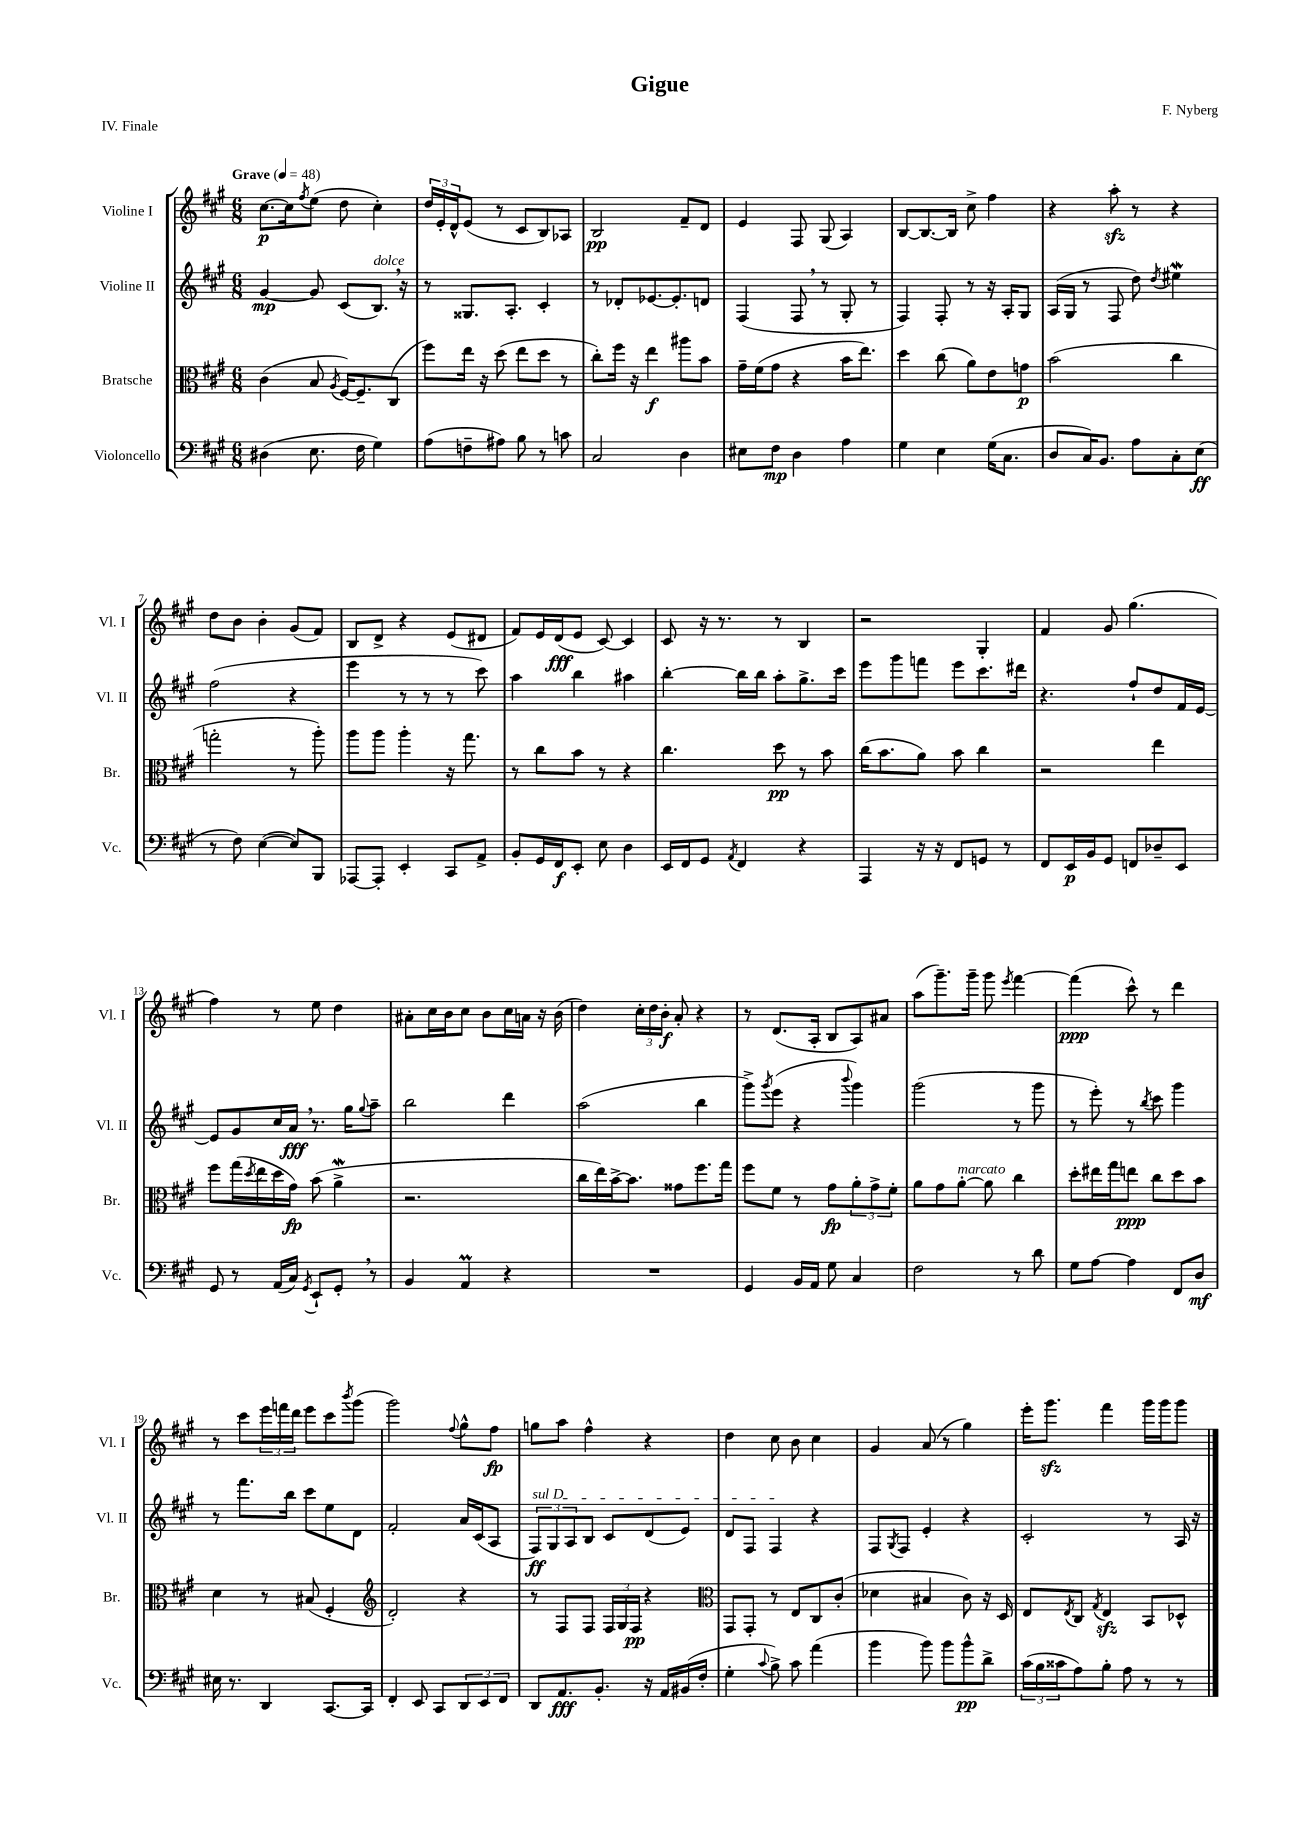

**kern	**dynam	**kern	**dynam	**kern	**dynam	**kern	**dynam
*part4	*part4	*part3	*part3	*part2	*part2	*part1	*part1
*staff4	*staff4	*staff3	*staff3	*staff2	*staff2	*staff1	*staff1
*I"Violoncello	*	*I"Bratsche	*	*I"Violine II	*	*I"Violine I	*
*I'Vc.	*	*I'Br.	*	*I'Vl. II	*	*I'Vl. I	*
*clefF4	*	*clefC3	*	*clefG2	*	*clefG2	*
*k[f#c#g#]	*	*k[f#c#g#]	*	*k[f#c#g#]	*	*k[f#c#g#]	*
*M6/8	*	*M6/8	*	*M6/8	*	*M6/8	*
*MM48	*	*MM48	*	*MM48	*	*MM48	*
=1	=1	=1	=1	=1	=1	=1	=1
!	!	!	!	!	!	!LO:TX:a:B:t=Grave	!
(4D#X\	.	(4c#\	.	[4g#/	mp	[8.cc#\L	p
.	.	.	.	.	.	16cc#\k]	.
.	.	.	.	.	.	8qff#/	.
8.E\	.	8B/	.	8g#/]	.	(8ee\J	.
.	.	8qA/	.	.	.	.	.
.	.	[16F#/KL)	.	(8c#/L	.	8dd\	.
16F#\	.	8.F#~/]	.	.	.	.	.
!	!	!	!	!LO:TX:a:i:t=dolce	!	!	!
4G#\)	.	.	.	8.B,/J)	.	4cc#'\)	.
.	.	(8C#/J	.	.	.	.	.
.	.	.	.	16r	.	.	.
=2	=2	=2	=2	=2	=2	=2	=2
(8A\L	.	8ff#\L)	.	8r	.	24dd/LL	.
.	.	.	.	.	.	24e'/	.
.	.	.	.	.	.	24d^^/J	.
8Fn~\	.	16ee\Jk	.	8.G##X/L	.	(8e/J	.
.	.	16r	.	.	.	.	.
8A#X\J)	.	(8dd\	.	.	.	8r	.
.	.	.	.	8.A'/J	.	.	.
8B\	.	8ee\L	.	.	.	8c#/L	.
8r	.	8dd\J	.	4c#'/	.	8B/)	.
8cn\	.	8r	.	.	.	8A-X/J	.
=3	=3	=3	=3	=3	=3	=3	=3
2C#/	.	8cc#'\L)	.	8r	.	2B/	pp
.	.	16ff#\Jk	.	8d-X'/L	.	.	.
.	.	16r	.	.	.	.	.
.	.	4ee\	f	[8.e-X/	.	.	.
.	.	.	.	8.e-'/]	.	.	.
4D\	.	8aa#X\L	.	.	.	8f#~/L	.
.	.	8b\J	.	8dn/J	.	8d/J	.
=4	=4	=4	=4	=4	=4	=4	=4
8E#X\L	.	16g#~\LL	.	(4F#/	.	4e/	.
.	.	(16f#\J	.	.	.	.	.
8F#\J	mp	8g#\J	.	.	.	.	.
4D\	.	4r	.	8F#,/	.	8F#/	.
.	.	.	.	8r	.	(8G#/	.
4A\	.	16b\KL	.	8G#'/	.	4A/)	.
.	.	8.ee\J)	.	.	.	.	.
.	.	.	.	8r	.	.	.
=5	=5	=5	=5	=5	=5	=5	=5
4G#\	.	4dd\	.	4F#/)	.	[8B/L	.
.	.	.	.	.	.	8.B/_	.
4E\	.	(8cc#\	.	8F#'/	.	.	.
.	.	.	.	.	.	16B/Jk]	.
.	.	8a\L)	.	8r	.	8cc#^\	.
(16G#\KL	.	8e\	.	16r	.	4ff#\	.
8.C#\J	.	.	.	16A'/KL	.	.	.
.	.	8gn\J	p	8G#/J	.	.	.
=6	=6	=6	=6	=6	=6	=6	=6
8D/L	.	(2b\	.	(16A/LL	.	4r	.
.	.	.	.	16G#/JJ	.	.	.
16C#/K)	.	.	.	8r	.	.	.
8.BB/J	.	.	.	.	.	.	.
.	.	.	.	8F#/	.	8aazz'\	.
8A\L	.	.	.	8dd\)	.	8r	.
.	.	.	.	8qdd/	.	.	.
8C#'\	.	4cc#\	.	4ee#XW\	.	4r	.
(8E\J	ff	.	.	.	.	.	.
!!LO:LB:g=z
=7	=7	=7	=7	=7	=7	=7	=7
8r	.	2ggn'\	.	(2ff#\	.	8dd\L	.
8F#\)	.	.	.	.	.	8b\J	.
([4E\	.	.	.	.	.	4b'\	.
8E/L])	.	8r	.	4r	.	(8g#/L	.
8BBB/J	.	8aa'\)	.	.	.	8f#/J)	.
=8	=8	=8	=8	=8	=8	=8	=8
[8AAA-X/L	.	8aa\L	.	4eee\	.	8B/L	.
8AAA-'/J]	.	8aa\J	.	.	.	8d^/J	.
4EE'/	.	4aa'\	.	8r	.	4r	.
.	.	.	.	8r	.	.	.
8CC#/L	.	16r	.	8r	.	(8e/L	.
.	.	8.gg#\	.	.	.	.	.
8AA^/J	.	.	.	8ccc#\)	.	8d#X/J	.
=9	=9	=9	=9	=9	=9	=9	=9
8BB'/L	.	8r	.	4aa\	.	8f#/L)	.
16GG#/L	.	8cc#\L	.	.	.	16e/L	.
16FF#/J	f	.	.	.	.	(16d/J	fff
8EE'/J	.	8b\J	.	4bb\	.	8e/J	.
8E\	.	8r	.	.	.	[8c#/)	.
4D\	.	4r	.	4aa#X\	.	4c#/]	.
=10	=10	=10	=10	=10	=10	=10	=10
16EE/LL	.	4.cc#\	.	[4bb'\	.	8c#/	.
16FF#/J	.	.	.	.	.	.	.
8GG#/J	.	.	.	.	.	16r	.
.	.	.	.	.	.	8.r	.
8qAA/	.	.	.	.	.	.	.
4FF#/	.	.	.	16bb\LL]	.	.	.
.	.	.	.	16bb\JJ	.	.	.
.	.	8dd\	pp	8aa'\L	.	8r	.
4r	.	8r	.	8.gg#^\	.	4B/	.
.	.	8b\	.	.	.	.	.
.	.	.	.	16ccc#\Jk	.	.	.
=11	=11	=11	=11	=11	=11	=11	=11
4AAA/	.	(16cc#\KL	.	8eee\L	.	2r	.
.	.	8.b\	.	.	.	.	.
.	.	.	.	8ggg#\	.	.	.
16r	.	8a\J)	.	8fffn\J	.	.	.
16r	.	.	.	.	.	.	.
8FF#/L	.	8b\	.	8eee\L	.	.	.
8GGn/J	.	4cc#\	.	8.ccc#\	.	4G#'/	.
8r	.	.	.	.	.	.	.
.	.	.	.	16ddd#X\Jk	.	.	.
=12	=12	=12	=12	=12	=12	=12	=12
8FF#/L	.	2r	.	4.r	.	4f#/	.
16EE/L	p	.	.	.	.	.	.
16BB/J	.	.	.	.	.	.	.
8GG#/J	.	.	.	.	.	8g#/	.
8FFn/L	.	.	.	8ff#`/L	.	(4.gg#\	.
8D-X~/	.	4ee\	.	8dd/	.	.	.
8EE/J	.	.	.	16f#/L	.	.	.
.	.	.	.	[16e/JJ	.	.	.
!!LO:LB:g=z
=13	=13	=13	=13	=13	=13	=13	=13
8GG#/	.	8ff#\L	.	8e/L]	.	4ff#\)	.
8r	.	(16gg#\L	.	8g#/	.	.	.
.	.	8qdd/	.	.	.	.	.
.	.	16ee\	.	.	.	.	.
(16AA/LL	.	16dd\	.	16cc#/L	.	8r	.
16C#/JJ)	.	16g#\JJ)	fp	16a,/JJ	fff	.	.
8qGG#/	.	.	.	.	.	.	.
8EE`/L	.	(8b\	.	8.r	.	8ee\	.
8GG#',/J	.	4aw^\	.	.	.	4dd\	.
.	.	.	.	16gg#\KL	.	.	.
.	.	.	.	8qqgg#/	.	.	.
8r	.	.	.	8aa~\J	.	.	.
=14	=14	=14	=14	=14	=14	=14	=14
4BB/	.	2.r	.	2bb\	.	8a#X'\L	.
.	.	.	.	.	.	16cc#\L	.
.	.	.	.	.	.	16b\J	.
4AAM/	.	.	.	.	.	8cc#\J	.
.	.	.	.	.	.	8b\L	.
4r	.	.	.	4ddd\	.	16cc#\L	.
.	.	.	.	.	.	16an\JJ	.
.	.	.	.	.	.	16r	.
.	.	.	.	.	.	(16b\	.
=15	=15	=15	=15	=15	=15	=15	=15
2.r	.	16cc#\LL	.	(2aa\	.	4dd\)	.
.	.	16ee\)	.	.	.	.	.
.	.	[16b^\J	.	.	.	.	.
.	.	8.b\J]	.	.	.	.	.
.	.	.	.	.	.	24cc#'\LL	.
.	.	.	.	.	.	24dd\	.
.	.	.	.	.	.	24b'\JJ	f
.	.	8g##X\L	.	.	.	8a'/	.
.	.	8.ff#\	.	4bb\	.	4r	.
.	.	16gg#\Jk	.	.	.	.	.
=16	=16	=16	=16	=16	=16	=16	=16
4GG#/	.	8ff#\L	.	8ggg#^\L)	.	8r	.
.	.	.	.	8qggg#/	.	.	.
.	.	8f#\J	.	(8eee\J	.	(8.d/L	.
16BB/LL	.	8r	.	4r	.	.	.
16AA/JJ	.	.	.	.	.	16A'/Jk	.
8G#\	.	8g#\L	fp	.	.	8B/L	.
.	.	.	.	8qqbbb/	.	.	.
4C#/	.	12a'\	.	4ggg#\)	.	8A/)	.
.	.	12g#^\	.	.	.	.	.
.	.	.	.	.	.	8a#X/J	.
.	.	12f#'\J	.	.	.	.	.
=17	=17	=17	=17	=17	=17	=17	=17
2F#\	.	8a\L	.	(2ggg#\	.	(8aa\L	.
.	.	8g#\	.	.	.	8.ggg#~\)	.
!	!	!LO:TX:a:i:t=marcato	!	!	!	!	!
.	.	[8a'\J	.	.	.	.	.
.	.	.	.	.	.	16ggg#~\Jk	.
.	.	8a\]	.	.	.	8ggg#\	.
.	.	.	.	.	.	8qeee/	.
8r	.	4cc#\	.	8r	.	[4fff#\	.
8d\	.	.	.	8ggg#\	.	.	.
=18	=18	=18	=18	=18	=18	=18	=18
8G#\L	.	8dd'\L	.	8r	.	(4fff#\]	ppp
[8A\J	.	16ee#X\L	.	8eee'\)	.	.	.
.	.	16gg#\J	.	.	.	.	.
4A\]	.	8een\J	ppp	8r	.	8ccc#^^\)	.
.	.	.	.	8qbb/	.	.	.
.	.	8cc#\L	.	8ccc#\	.	8r	.
8FF#/L	.	8dd\	.	4ggg#\	.	4ddd\	.
8D/J	mf	8b\J	.	.	.	.	.
!!LO:LB:g=z
=19	=19	=19	=19	=19	=19	=19	=19
16E#X\	.	4d\	.	8r	.	8r	.
8.r	.	.	.	.	.	.	.
.	.	.	.	8.fff#\L	.	8ccc#\L	.
4DD/	.	8r	.	.	.	24eee\L	.
.	.	.	.	.	.	24fffn\	.
.	.	.	.	16bb\Jk	.	.	.
.	.	.	.	.	.	24ddd\JJ	.
.	.	(8B#X/	.	8ccc#\L	.	8eee\L	.
[8.CC#/L	.	4F#'/	.	8ee\	.	8ccc#\	.
.	.	.	.	.	.	8qbbb/	.
.	.	.	.	8d\J	.	(8ggg#\J	.
16CC#/Jk]	.	.	.	.	.	.	.
=20	=20	=20	=20	=20	=20	=20	=20
*	*	*clefG2	*	*	*	*	*
4FF#'/	.	2d'/)	.	2f#'/	.	2ggg#\)	.
8EE/	.	.	.	.	.	.	.
8CC#/L	.	.	.	.	.	.	.
.	.	.	.	.	.	8qqff#/	.
12DD/	.	4r	.	16a/LL	.	8gg#^^\L	.
.	.	.	.	(16c#/J	.	.	.
12EE/	.	.	.	.	.	.	.
.	.	.	.	8A/J	.	8ff#\J	fp
12FF#/J	.	.	.	.	.	.	.
=21	=21	=21	=21	=21	=21	=21	=21
!	!	!	!	!LO:TX:a:i:t=sul D	!	!	!
8DD/L	.	8r	.	12F#/L)	ff	8ggn\L	.
.	.	.	.	12G#/	.	.	.
8.AA/	fff	8F#/L	.	.	.	8aa\J	.
.	.	.	.	12A/	.	.	.
.	.	8F#/J	.	8B/J	.	4ff#^^\	.
8.BB'/J	.	.	.	.	.	.	.
.	.	24F#/LL	.	8c#/L	.	.	.
.	.	24G#/	.	.	.	.	.
.	.	24F#/JJ	pp	.	.	.	.
16r	.	4r	.	(8d/	.	4r	.
16AA/LL	.	.	.	.	.	.	.
(16BB#X/	.	.	.	8e/J)	.	.	.
16F#'/JJ	.	.	.	.	.	.	.
=22	=22	=22	=22	=22	=22	=22	=22
*	*	*clefC3	*	*	*	*	*
4G#'\	.	8GG#/L	.	8d/L	.	4dd\	.
.	.	8GG#'/J	.	8F#/J	.	.	.
8qqc#/	.	.	.	.	.	.	.
8B^\)	.	8r	.	4F#/	.	8cc#\	.
8c#\	.	8E/L	.	.	.	8b\	.
(4a\	.	8C#/	.	4r	.	4cc#\	.
.	.	(8c#'/J	.	.	.	.	.
=23	=23	=23	=23	=23	=23	=23	=23
4b\	.	4d-X\	.	8F#/L	.	4g#/	.
.	.	.	.	8qG#/	.	.	.
.	.	.	.	8F#/J	.	.	.
8b\)	.	4B#X/	.	4e'/	.	(8a/	.
8b\L	.	.	.	.	.	8r	.
8b^^\	pp	8c#\)	.	4r	.	4gg#\)	.
8d^\J	.	16r	.	.	.	.	.
.	.	16D/	.	.	.	.	.
=24	=24	=24	=24	=24	=24	=24	=24
(24c#\LL	.	8E/L	.	2c#'/	.	16eee'\KL	.
24B\	.	.	.	.	.	.	.
.	.	.	.	.	.	8.ggg#zz\J	.
24c##X\J	.	.	.	.	.	.	.
.	.	8qE/	.	.	.	.	.
8A\)	.	8C#/J	.	.	.	.	.
.	.	8qG#/	.	.	.	.	.
8B'\J	.	4Ezz/	.	.	.	4fff#\	.
8A\	.	.	.	.	.	.	.
8r	.	8BB/L	.	8r	.	16ggg#\LL	.
.	.	.	.	.	.	16ggg#\J	.
8r	.	8D-X^^/J	.	16A/	.	8ggg#\J	.
.	.	.	.	16r	.	.	.
==	==	==	==	==	==	==	==
*-	*-	*-	*-	*-	*-	*-	*-
